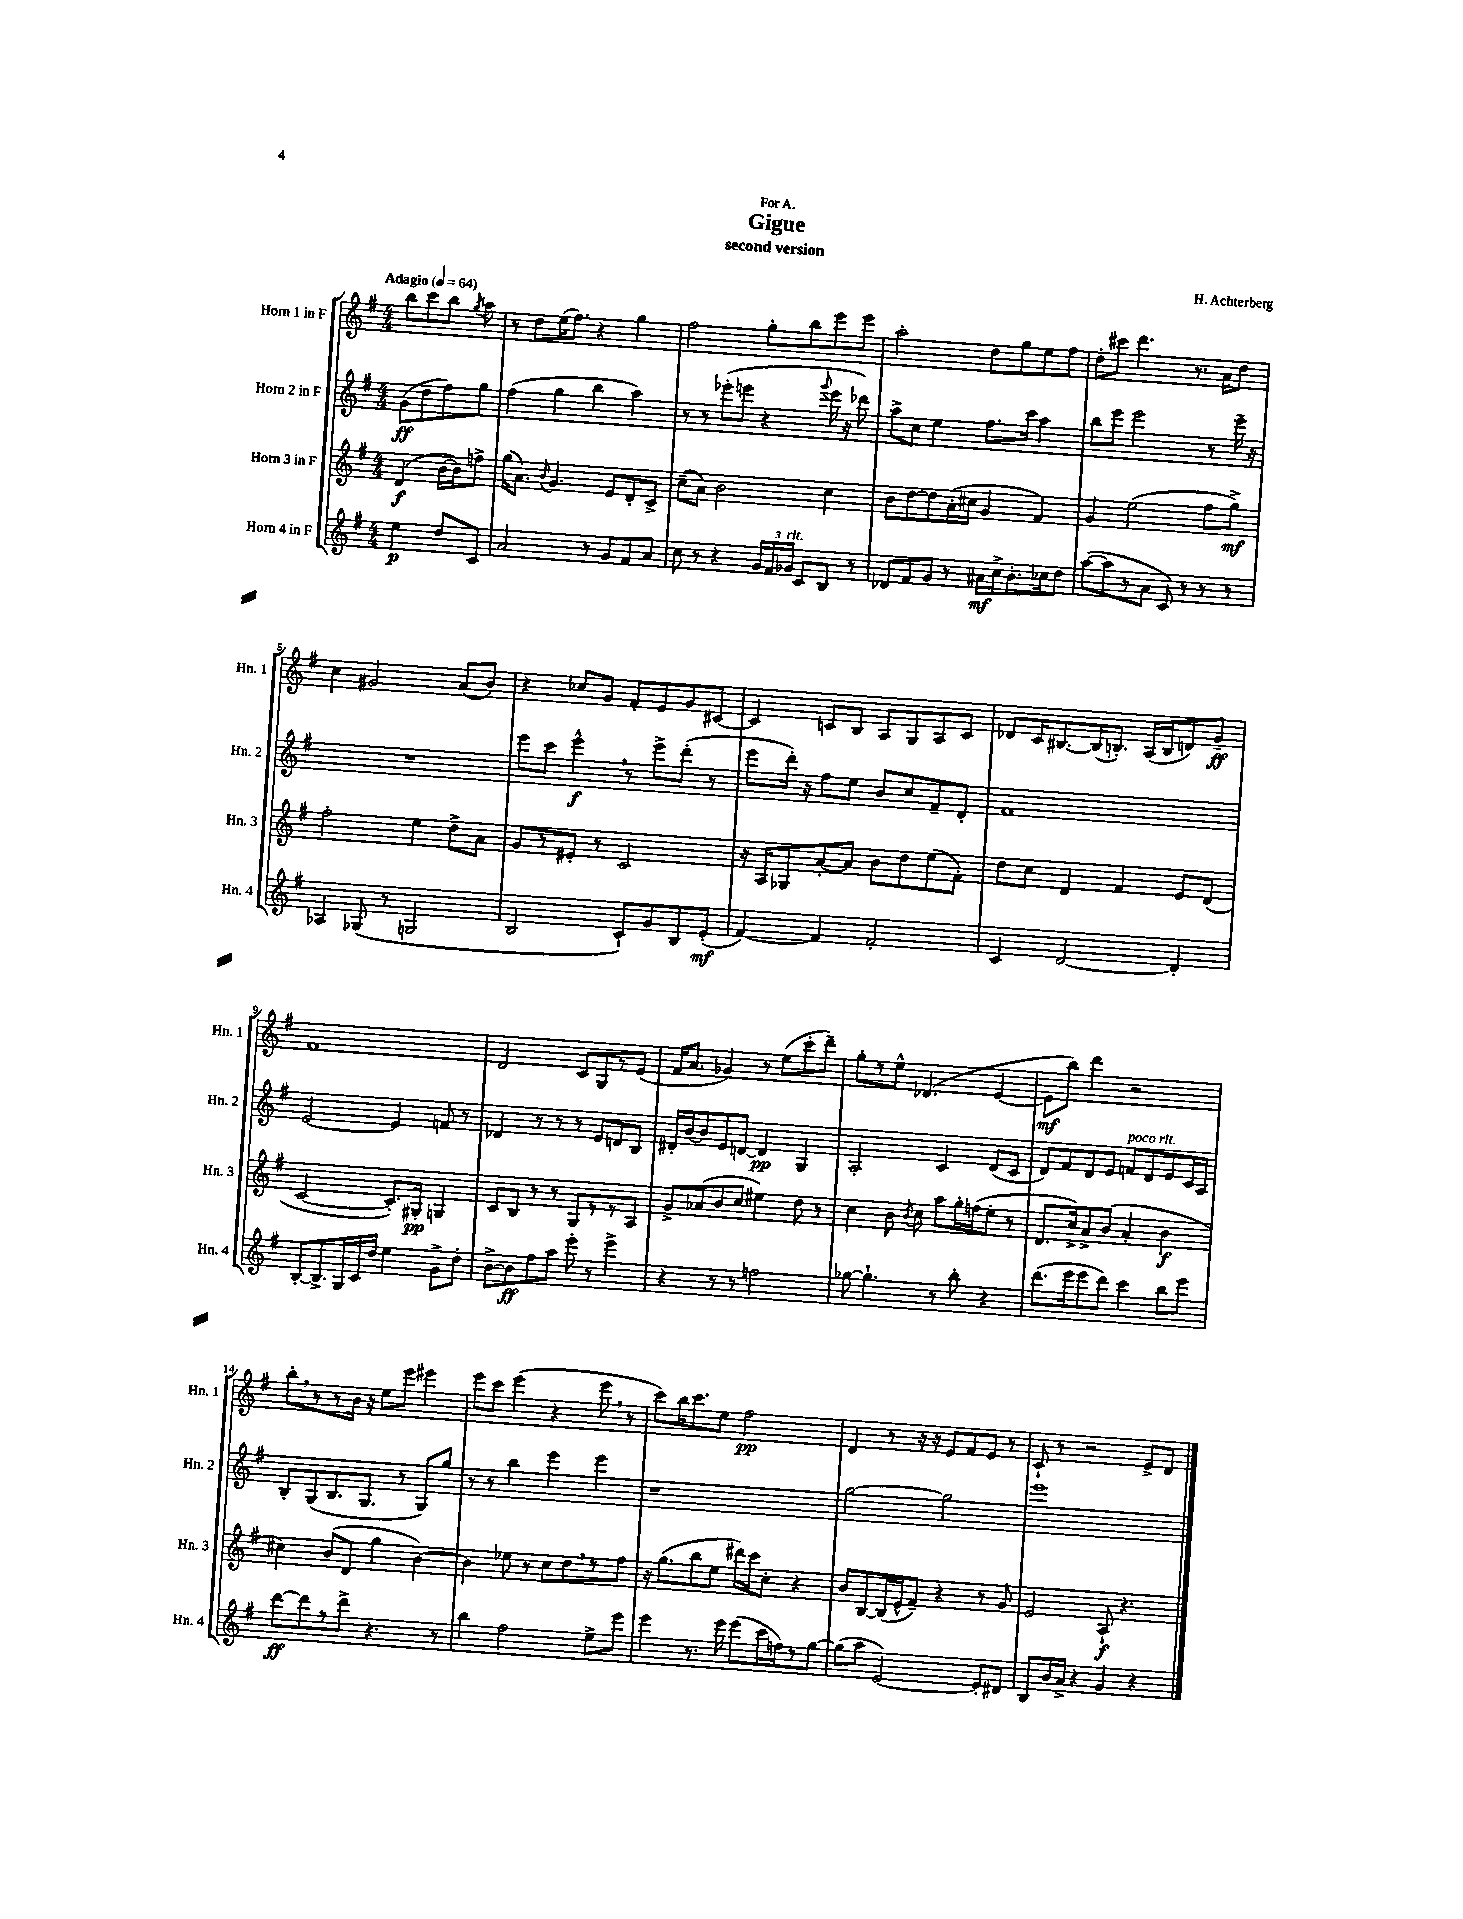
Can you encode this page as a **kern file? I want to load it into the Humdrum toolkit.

**kern	**kern	**kern	**kern
*staff4	*staff3	*staff2	*staff1
*clefG2	*clefG2	*clefG2	*clefG2
*k[f#]	*k[f#]	*k[f#]	*k[f#]
*M4/4	*M4/4	*M4/4	*M4/4
*MM64	*MM64	*MM64	*MM64
4ee\	(4d/	(8g\L	8bb\L
.	.	8dd\	8ccc\
8dd/L	[16b\LL	8ff#\)	8bb\J
.	16b\]J)	.	.
.	.	.	8qgg/
8c/J	8ff^\J	8gg\J	8aa\
=	=	=	=
2a/	(16gg\LK	(4ff#\	8r
.	8.a\J)	.	.
.	.	.	8dd\L
.	8qqb/	.	.
.	4.g/	4gg\	(16ee\K
.	.	.	8.ff#\J)
8r	.	4bb\	4r
8g/L	8e/L	.	.
8f#/	8d'/	4aa\)	4gg\
8a/J	8c^/J	.	.
=	=	=	=
8cc\	(8cc~\L	8r	2ff#\
8r	8a\J)	8r	.
4r	2b\	(8eee-'\L	.
.	.	8eee\J	.
24g/LL	.	4r	8gg'\L
24f#/	.	.	.
24g-/JJ	.	.	.
8c/L	.	.	8bb\
.	.	8qqggg/	.
8B/J	4cc\	16eee\	8eee\
.	.	16r	.
8r	.	8ddd-\)	8eee\J
=	=	=	=
8d-/L	8b\L	8aa^\L	2aa'\
8f#/	[8dd\	8cc\J	.
8g/J	8dd\]	4ee\	.
8r	(16a'\L	.	.
.	16cc#\JJ	.	.
16a#\LL	4g/	8.ff#\L	8dd\L
16cc^\J	.	.	.
8.b'\	.	.	8gg\
.	.	16ccc\Jk	.
.	4f#/)	4aa\	8ee\
16cc-\k	.	.	.
8dd\J	.	.	8ff#\J
=	=	=	=
([8aa\L	4g/	8bb\L	8dd'\L
8aa\]	.	8eee\J	8ccc#\J
8r	(2ee\	2eee\	4.ddd\
8a\J	.	.	.
8c/)	.	.	.
8r	.	.	8.r
8r	8ff#\L	8r	.
.	.	.	16a\LK
8r	8gg^\J)	16eee~\	8dd\J
.	.	16r	.
=	=	=	=
4A-/	2ff#'\	1r	4cc\
(8G-/	.	.	2g#/
8r	.	.	.
2G/	4ee\	.	.
.	8dd^\L	.	(8a/L
.	8a\J	.	8b/J)
=	=	=	=
2B/	8g/L	8eee\L	4r
.	8r	8ccc\J	.
.	8e#'/J	4eee^^\	8cc-/L
.	8r	.	8g/J
8c`/L)	2c/	8r	8f#'/L
8g/	.	8eee^\L	8e/
8B/	.	(8ddd'\J	8g/
(8e'/J	.	8r	[8c#/J
=	=	=	=
[4f#/)	16r	8eee\L	4c#/]
.	16A/LK	.	.
.	8G-/	16ddd'\Jk)	.
.	.	16r	.
4f#/]	[8a'/	8ff#\L	8c/L
.	8a/]J	8ee\J	8B/J
2f#'/	8b\L	8b/L	8A/L
.	8dd\	8cc/	8G/
.	(8ee\	8f#~/	8A/
.	8f#'\J)	8d'/J	8c/J
=	=	=	=
4c/	8dd\L	1f#	8d-/L
.	8cc\J	.	16c/K
.	.	.	[8.B#/
[2d/	4d/	.	.
.	.	.	(16B#/]K
.	.	.	8.B'/J)
.	4f#/	.	.
.	.	.	(16A/LL
.	.	.	16B/J
4d'/]	8e/L	.	8d/)
.	(8d/J	.	8g~/J
=	=	=	=
[8B'/L	[2c/	[2e/	1f#
8.B^/]	.	.	.
16G/L	.	.	.
16c/	.	.	.
16dd/JJ	.	.	.
4ee\	8.c'/]L)	4e/]	.
.	16G#'/Jk	.	.
8g^\L	4G/	8f/	.
8dd'\J	.	8r	.
=	=	=	=
[8b^\L	8c/L	4d-/	2d/
8b\]	8B/J	.	.
8ff#\	8r	8r	.
8aa\J	8r	8r	.
8eee'\	8G/L	8r	8c/L
8r	8r	8e/L	8G/
4eee^\	8r	8d/	8r
.	8A/J	8B/J	(8e/J
=	=	=	=
4r	8g^/L	16d#'/LL	16f#/LK
.	.	[16b/J	8.a/J
.	(8a-/	8b/]	.
8r	8b/	8e/	4g-/)
8r	8cc/J	[8d/J	.
2ff\	4ee#\)	4d/]	8r
.	.	.	(8ee\L
.	8dd\	4G/	8ccc'\
.	8r	.	8ddd~\J)
=	=	=	=
[8gg-\	4cc\	2A'/	8gg'\L
4.gg-`\]	.	.	8r
.	8b\	.	8ee^^\J
.	8qb/	.	.
.	8cc\	.	(4.d-/
8r	8aa\L	4c/	.
8bb'\	16gg'\L	.	.
.	(16ff\J	.	.
4r	8ee'\J	(8d/L	[4e/
.	8r	8c/J	.
=	=	=	=
(8.ddd\L	8.d/L	8d/L)	8e\]L
.	.	8f#/	8bb\J)
16eee\k	16cc^/k)	.	.
8eee\	8a^/	8d/	4ddd\
8ddd\J)	(8b/J	8e/J	.
4ccc\	4a'/	8f/L	2r
.	.	8d/	.
8bb\L	4b\	8e/	.
8eee\J	.	16c/L	.
.	.	16A/JJ	.
=	=	=	=
[8ddd\L	4cc#\)	8B'/L	8bb'\L
8ddd\]	.	(8G/	8r
8r	(8b/L	8.B/	8r
8ddd^\J	8d/J	.	16b\Jk
.	.	8.G/J	16r
4.r	4gg\	.	8ee\L
.	.	8r	8eee\J
.	[4b\)	8G/L)	4eee#\
8r	.	8gg/J	.
=	=	=	=
4bb\	4b\]	8r	8eee\L
.	.	8r	8ccc\J
2ff#\	8ee-\	4bb\	(4eee\
.	8r	.	.
.	8cc\L	4eee\	4r
.	8dd\	.	.
8ee^\L	8r	4eee\	8eee\
8eee\J	8ff#\J	.	8r
=	=	=	=
4eee\	16r	1r	8ccc\L)
.	(8.gg\L	.	.
.	.	.	16bb\K
.	.	.	8.ccc\
8.r	8bb\	.	.
.	8ee\J	.	8ee\J
16eee\	.	.	.
(8eee\L	16ddd#\LL)	.	2ff#\
.	16ccc\J	.	.
16ccc\L	8cc'\J	.	.
16ff\J)	.	.	.
8r	4r	.	.
[8gg\J	.	.	.
=	=	=	=
(8gg\]L	8b/L	[2gg\	4d/
8aa\J	[8B/	.	.
[2e/)	(16B/]L	.	8r
.	16e^^/J	.	.
.	8f#~/J)	.	16r
.	.	.	16r
.	4r	2gg\]	8e/L
.	.	.	8f#/
8e'/]L	8r	.	8e/J
8d#/J	8g/	.	8r
=	=	=	=
8B/L	2e/	1eee	8c`/
16b/L	.	.	8r
16a^/JJ	.	.	.
4r	.	.	2r
4g/	8A`/	.	.
.	4.r	.	.
4r	.	.	8e^/L
.	.	.	8d/J
==	==	==	==
*-	*-	*-	*-
